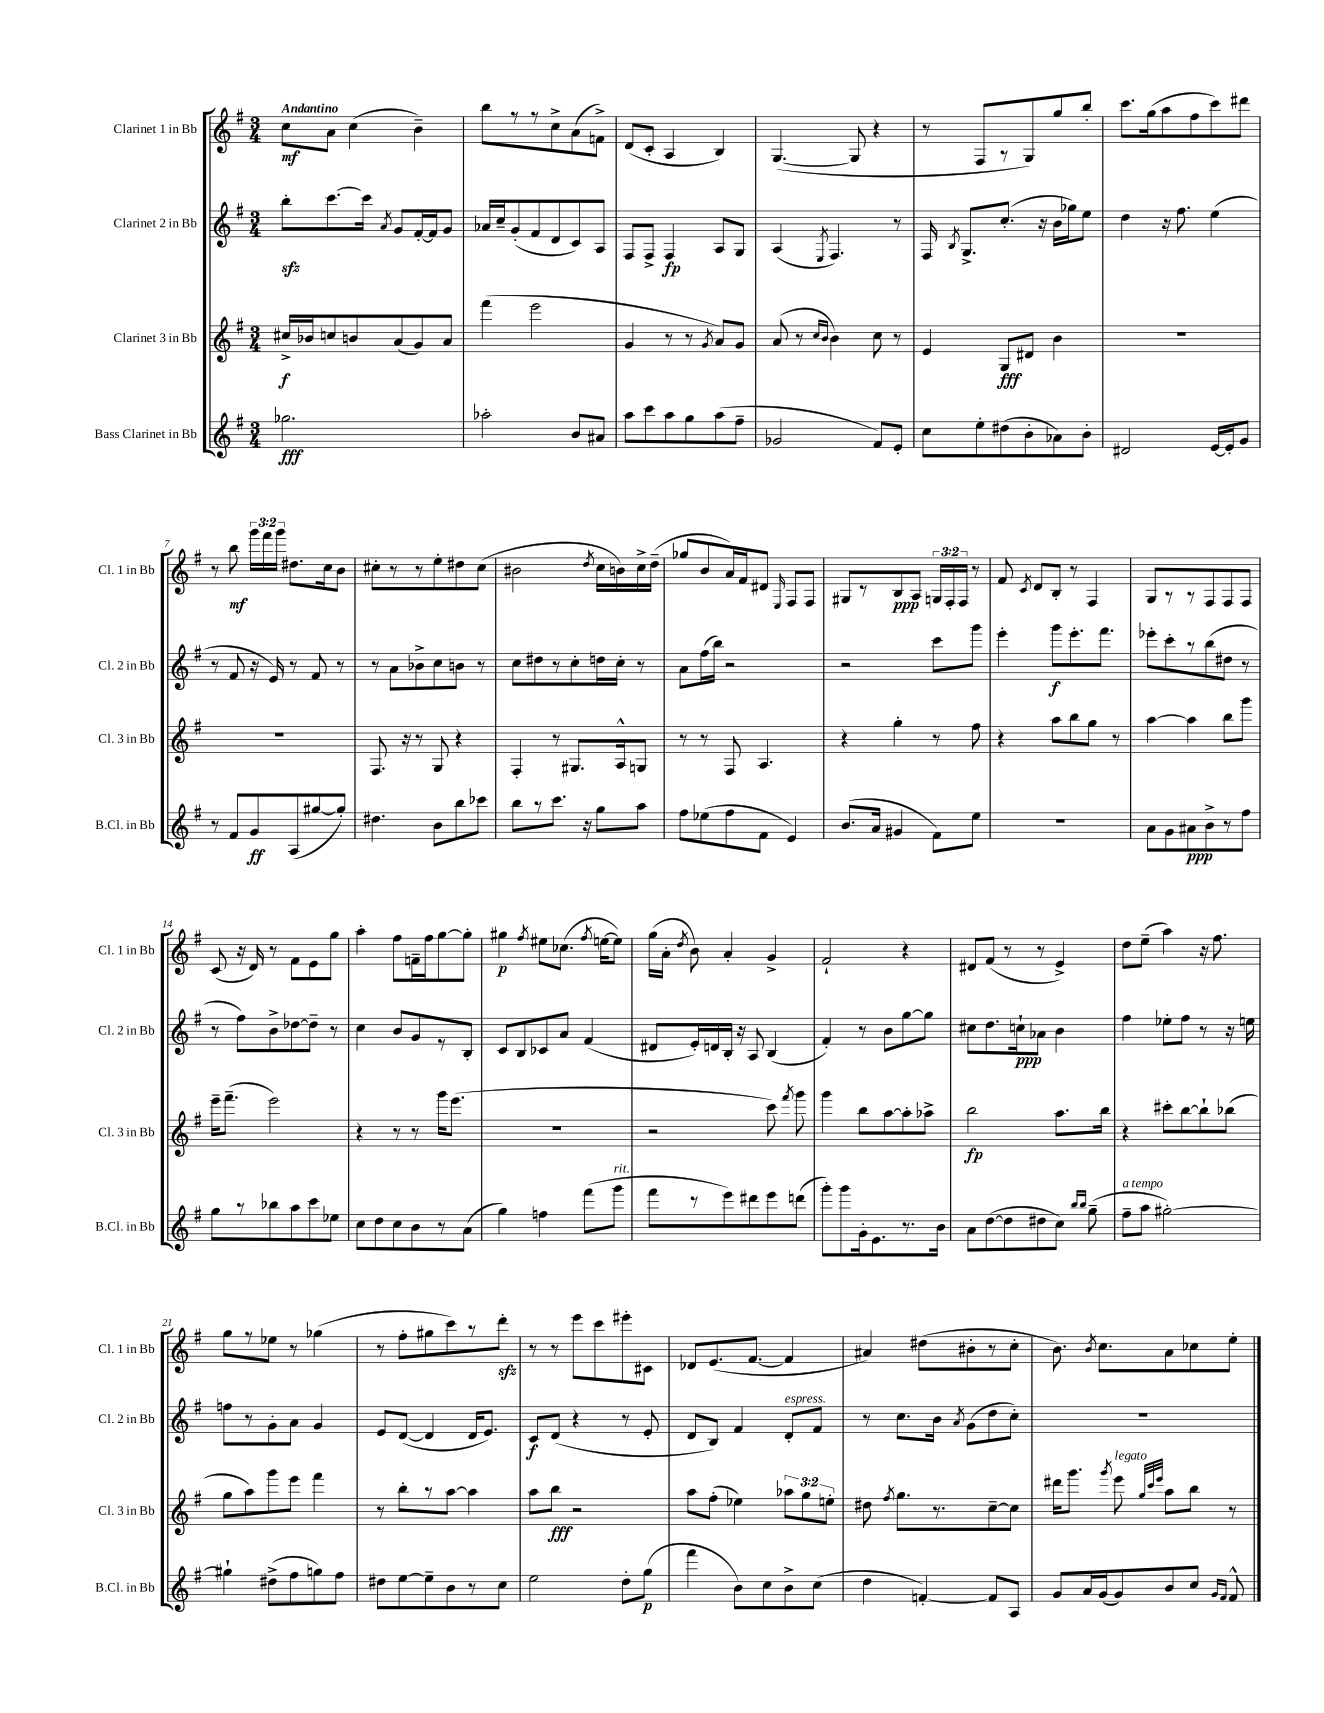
<<
\new StaffGroup <<
\new Staff = "s0" \with { instrumentName = "Clarinet 1 in Bb" shortInstrumentName = "Cl. 1 in Bb" } {
    \clef treble \key g \major \numericTimeSignature \time 3/4 \override Staff.TupletNumber.text = #tuplet-number::calc-fraction-text \tempo "Andantino"
    \autoBeamOff c''8[\mf a'8] c''4( b'4--) |
    b''8[ r8 r8 c''8-> a'8( f'8]->) |
    d'8[( c'8]-. a4 b4) |
    g4.~( g8 r4 |
    r8 fis8[ r8 g8) g''8 b''8]-. |
    c'''8.[ g''16( a''8 fis''8 c'''8) dis'''8] |
    r8 b''8\mf \tuplet 3/2 { g'''16[ fis'''16 g'''16] } dis''8.[ c''16 b'8] |
    cis''8[-. r8 r8 e''8-. dis''8 cis''8]( |
    bis'2 \acciaccatura { d''8 } c''16[ b'16) c''16-> d''16]--( |
    ges''8[ b'8 a'16) fis'16 dis'8] \grace { e16 } fis8[ fis8] |
    gis8[ r8 b8\ppp a8] \tuplet 3/2 { g16[ fis16-. fis16] } r8 |
    fis'8 \acciaccatura { c'8 } d'8[ b8]-. r8 fis4 |
    g8[ r8 r8 fis8 fis8 fis8] |
    c'8( r16 d'16) r8 fis'8[ e'8 g''8] |
    a''4-. fis''8[ f'16-- fis''16 g''8~ g''8]-. |
    gis''4\p \acciaccatura { fis''8 } eis''8[ ces''8.]( \acciaccatura { fis''8 } e''16[~ e''8]) |
    g''16[( a'16]-. \acciaccatura { d''8 } b'8) a'4-. g'4-> |
    fis'2-! r4 |
    dis'8[ fis'8]( r8 r8 e'4->) |
    d''8[ e''8]--( a''4) r16 fis''8. |
    g''8[ r8 ees''8] r8 ges''4( |
    r8 fis''8[-. gis''8 c'''8) r8 d'''8]-.\sfz |
    r8 r8 e'''8[ c'''8 eis'''8-. cis'8] |
    des'8[ e'8.( fis'8.]~ fis'4 |
    ais'4) dis''8[( bis'8-. r8 c''8]-. |
    b'8.) \acciaccatura { b'8 } c''8.[ a'8 ces''8 e''8]-. \bar "|." |
}
\new Staff = "s1" \with { instrumentName = "Clarinet 2 in Bb" shortInstrumentName = "Cl. 2 in Bb" } {
    \clef treble \key g \major \numericTimeSignature \time 3/4
    \autoBeamOff b''8[-.\sfz c'''8.~ c'''16] \acciaccatura { a'8 } g'8[ fis'16~-. fis'16 g'8] |
    aes'16[ c''16-- g'8-.( fis'8 d'8 c'8) a8] |
    fis8[ fis8]-> fis4\fp a8[ g8] |
    a4( \acciaccatura { e8 } fis4.) r8 |
    fis16 \acciaccatura { b8 } g8.[-> c''8.]-.( r16 b'16[ ges''16) e''8] |
    d''4 r16 fis''8. e''4( |
    r8 fis'8 r16 e'16) r8 fis'8 r8 |
    r8 a'8[ bes'8-> c''8 b'8] r8 |
    c''8[ dis''8 r8 c''8-. d''16 c''16]-. r8 |
    a'8[ fis''16( b''16]) r2 |
    r2 c'''8[ g'''8] |
    e'''4-. g'''8[\f e'''8.-. fis'''8.] |
    ees'''8[-. c'''8-. r8 b''8( dis''8] r8 |
    r8 fis''8[) b'8-> des''8~ des''8]-- r8 |
    c''4 b'8[ g'8 r8 b8]-. |
    c'8[ b8 ces'8 a'8] fis'4( |
    dis'8[ e'16-.) d'16 b16]-. r16 a8 b4( |
    fis'4-.) r8 b'8[ g''8~ g''8] |
    cis''8[ d''8. c''16-!\ppp aes'8] b'4 |
    fis''4 ees''8[-. fis''8] r8 r16 e''16 |
    f''8[ r8 g'8-. a'8] g'4 |
    e'8[ d'8]~( d'4 d'16[ e'8.]) |
    c'8[\f d'8]( r4 r8 e'8-. |
    d'8[ b8]) fis'4 d'8[-.^\markup { \italic "espress." } fis'8] |
    r8 c''8.[ b'16] \acciaccatura { a'8 } g'8[( d''8 c''8]-.) |
    R2. \bar "|." |
}
\new Staff = "s2" \with { instrumentName = "Clarinet 3 in Bb" shortInstrumentName = "Cl. 3 in Bb" } {
    \clef treble \key g \major \numericTimeSignature \time 3/4 \override Staff.TupletNumber.text = #tuplet-number::calc-fraction-text
    \autoBeamOff cis''16[->\f bes'16 c''8 b'8 a'8( g'8) a'8] |
    fis'''4( e'''2 |
    g'4 r8 r8 \acciaccatura { g'8 } a'8[) g'8] |
    a'8( r8 \grace { c''16[ b'16] } b'4) c''8 r8 |
    e'4 g8[\fff dis'8] b'4 |
    R2. |
    R2. |
    fis8. r16 r8 g8 r4 |
    fis4-. r8 gis8.[ a16-^ g8] |
    r8 r8 fis8 a4. |
    r4 g''4-. r8 fis''8 |
    r4 a''8[ b''8 g''8] r8 |
    a''4~ a''4 b''8[ g'''8] |
    e'''16[-- fis'''8.]--( e'''2) |
    r4 r8 r8 g'''16[ e'''8.]( |
    R2. |
    r2 c'''8) \acciaccatura { fis'''8 } g'''8 |
    g'''4 b''8[ a''8~ a''8-. aes''8]-> |
    b''2\fp a''8.[ b''16] |
    r4 cis'''8[-. b''8~ b''8-! bes''8]( |
    g''8[ a''8) g'''8 e'''8] fis'''4 |
    r8 b''8[-. r8 a''8]~ a''4 |
    a''8[ b''8]\fff r2 |
    a''8[ fis''8]-.( ees''4) \tuplet 3/2 { aes''8[ g''8 e''8]-. } |
    dis''8 \acciaccatura { fis''8 } g''8.[ r8. c''8~-- c''8] |
    dis'''16[ g'''8.] \acciaccatura { g'''8 } e'''8^\markup { \italic "legato" } \grace { g''32[ c'''32 e'''32] } a''8[ b''8] r8 \bar "|." |
}
\new Staff = "s3" \with { instrumentName = "Bass Clarinet in Bb" shortInstrumentName = "B.Cl. in Bb" } {
    \clef treble \key g \major \numericTimeSignature \time 3/4
    \autoBeamOff ges''2.\fff |
    aes''2-. b'8[ ais'8] |
    a''8[ c'''8 a''8 g''8 a''8( fis''8]-- |
    ges'2 fis'8[) e'8]-. |
    c''8[ e''8-. dis''8( b'8-. aes'8) b'8]-. |
    dis'2 e'16[~ e'16-. g'8] |
    r8 fis'8[ g'8\ff a8( gis''8~ gis''8]-.) |
    dis''4. b'8[ b''8 ces'''8] |
    b''8[ r8 c'''8.] r16 g''8[ a''8] |
    fis''8[ ees''8( fis''8 fis'8] e'4) |
    b'8.[( a'16] gis'4 fis'8[) e''8] |
    R2. |
    a'8[ g'8 ais'8\ppp b'8-> r8 fis''8] |
    g''8[ r8 bes''8 a''8 c'''8 ees''8] |
    c''8[ d''8 c''8 b'8 r8 a'8]( |
    g''4) f''4 fis'''8[( g'''8]^\markup { \italic "rit." } |
    fis'''8[ r8 e'''8) dis'''8 e'''8 d'''8]( |
    g'''8[-.) g'''8 g'16-. e'8. r8. b'16] |
    a'8[ d''8~( d''8 dis''8 c''8]) \grace { b''16[ b''16] } g''8--( |
    fis''8[--^\markup { \italic "a tempo" } a''8] gis''2~-.) |
    gis''4-! dis''8[->( fis''8 g''8) fis''8] |
    dis''8[ e''8~ e''8-- b'8 r8 c''8] |
    e''2 d''8[-. g''8]\p( |
    fis'''4 b'8[) c''8 b'8-> c''8]( |
    d''4 f'4~-.) f'8[ a8] |
    g'8[ a'16 g'16( g'8) b'8 c''8] \grace { g'16[ fis'16] } fis'8-^ \bar "|." |
}
>>
>>
